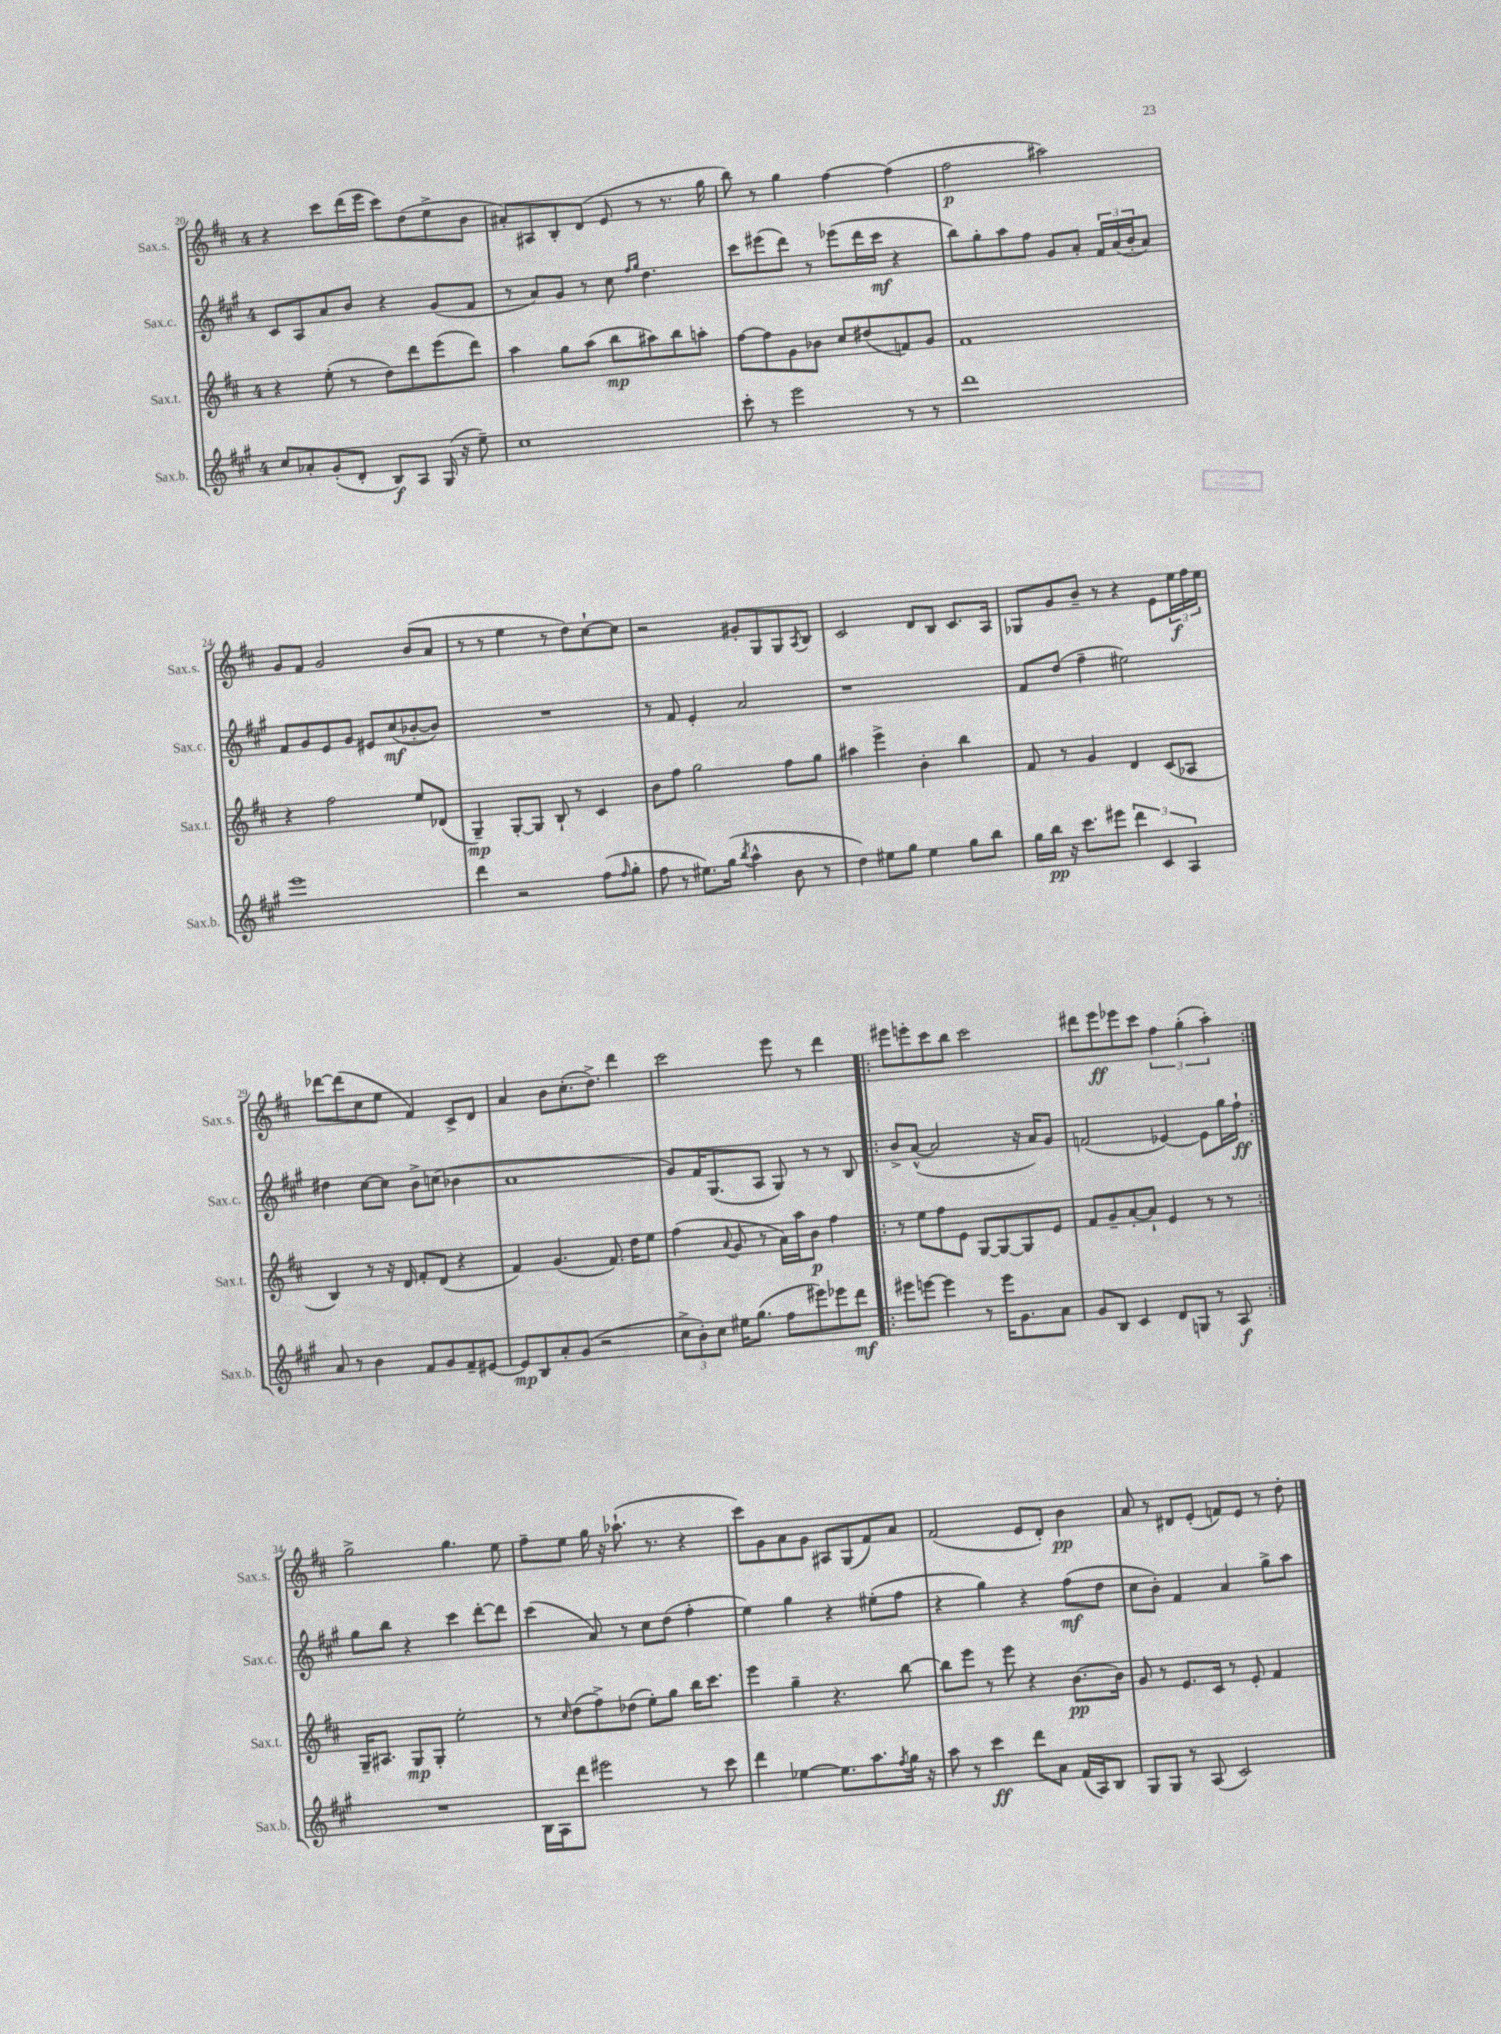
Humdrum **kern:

**kern	**kern	**kern	**kern
*staff4	*staff3	*staff2	*staff1
*clefG2	*clefG2	*clefG2	*clefG2
*k[f#c#g#]	*k[f#c#]	*k[f#c#g#]	*k[f#c#]
*M4/4	*M4/4	*M4/4	*M4/4
8cc#/L	4r	8c#/L	4r
8a-'/	.	8A/	.
(8g#'/	(8ee'\	8a/	8ccc#\L
8d'/J	8r	8b/J	(16ddd\L
.	.	.	16eee\JJ
8B/L)	8dd\L)	4r	8ccc#\L)
8A/J	8ddd\	.	(8dd\
(16G#/	(8eee\	(8g#/L	8ee^\
16r	.	.	.
8ee~\)	8ddd\J)	8f#/J	8b\J
=	=	=	=
1cc#	4aa\	8r	8a#'/L)
.	.	8a/L)	8A#/
.	8gg\L	8g#/J	8B'/
.	(8aa\J	8r	(8d/J
.	8bb\L	8cc#\	8e/
.	.	16qqff#/LL	.
.	.	16qqgg#/JJ	.
.	8aa#\)	4.dd\	8r
.	8bb\	.	8.r
.	8aa'\J	.	.
.	.	.	16gg\
=	=	=	=
8ccc#'\	[8ff#\L	8ccc#\L	8bb\)
8r	8ff#\]	(8eee#\	8r
2eee\	8g\	8ddd\J)	4gg\
.	8b-\J	8r	.
.	8cc#/L	(8eee-\L	[4ff#\
.	(8dd#/	16ddd\L	.
.	.	16ccc#\JJ	.
8r	8f/)	4r	(4ff#\]
8r	8g/J	.	.
=	=	=	=
1ddd	1f#	8bb\L)	2ff#\
.	.	8gg#'\	.
.	.	8aa\	.
.	.	8ff#\J	.
.	.	8g#/L	2aa#\)
.	.	8a'/J	.
.	.	24f#/LL	.
.	.	(24a/	.
.	.	24b'/J	.
.	.	8a/J)	.
=	=	=	=
1eee	4r	8f#/L	8g/L
.	.	8g#/	8f#/J
.	2ff#\	8e/	2g/
.	.	8g#/J	.
.	.	8e#/L	.
.	.	(8cc#/	.
.	8ee/L	[8b-'/	(8b/L
.	(8d-/J	8b-/]J)	8a/J
=	=	=	=
4ddd\	4G~/)	1r	8r
.	.	.	8r
2r	[8G'/L	.	4ee\
.	8G/]J	.	.
.	8B`/	.	8r
.	8r	.	8dd\L)
(8ff#\L	4c#/	.	[8cc#`\
16qqff#/	.	.	.
8gg#'\J	.	.	8cc#\]J
=	=	=	=
8ff#\	8b\L	8r	2r
8r	8ff#\J	8f#/	.
8.ee#\L)	2gg\	4e'/	.
(16gg#\Jk	.	.	.
8qbb/	.	.	.
4aa^^\	.	2a/	8g#'/L
.	.	.	8G/
8b\	8ff#\L	.	8G/
.	.	.	8qA/
8r	8gg\J	.	8B/J
=	=	=	=
4dd\)	4aa#\	1r	2c#/
8ee#\L	4eee^\	.	.
8gg#\J	.	.	.
4ee#\	4b'\	.	8d/L
.	.	.	8B/J
8gg#\L	4bb\	.	8.c#/L
8bb\J	.	.	.
.	.	.	16A/Jk
=	=	=	=
16gg#\LL	8f#/	8f#/L	8G-/L
16bb\JJ	.	.	.
16r	8r	(8dd/J	8g/
8.ccc#\L	.	.	.
.	4g/	4ff#~\	8b~/J
8eee#\J	.	.	8r
6ddd\	4d/	2ee#\)	4r
6c#/	.	.	.
.	(8c#/L	.	8e\L
6A/	.	.	.
.	8A-/J	.	24ee\L
.	.	.	24ff#\
.	.	.	24ee\JJ
=	=	=	=
8a/	4B/)	4dd#\	[8ddd-\L
8r	.	.	(8ddd-\]
4b\	8r	[8cc#\L	8cc#\
.	16r	8cc#\]J	8ee\J
.	16d/	.	.
8f#/L	8f#'/L	8b^\L	4f#/)
8g#/	(8d/J	(8cc\J	.
8f#~/	4r	4b-\	8c#^/L
[8e#/J	.	.	8d/J
=	=	=	=
8e#/]L	4f#/)	1a	4a/
8B/	.	.	.
8a'/	(4.g/	.	8b\L
(8g#/J	.	.	(8.cc#'\
2r	.	.	.
.	.	.	8.dd^\J)
.	8.f#/)	.	.
.	.	.	4ddd\
.	16dd\LK	.	.
.	8ee\J	.	.
=	=	=	=
12cc#^\L	(4ff#\	8g#/L)	2ccc#\
12b'\)	.	.	.
.	.	16f#/K	.
12cc#\J	.	.	.
.	.	(8.G#/	.
.	8qqa/	.	.
16ee#\LK	8g/	.	.
(8.gg#\J	.	.	.
.	8r	8A/J	.
8ff#\L	16a\LL)	8G#/)	8eee\
.	16aa\J	.	.
8eee#\)	8b\J	8r	8r
8eee-\	4ff#\	8r	4ddd\
8ddd\J	.	8B/	.
=!|:	=!|:	=!|:	=!|:
8eee#\L	8r	8b^/L	8eee#\L
[8eee\J	8ee\L	([8a^^/J	8eee'\
4eee\]	8ff#\	2a/]	8ccc#\
.	8e\J	.	8bb\J
8r	[8G/L	.	2ccc#\
16eee\LK	8G/_	.	.
8.g#\	.	.	.
.	8G/]	16r	.
.	.	16a/LK)	.
8a\J	8e/J	8g#/J	.
=	=	=	=
8g#/L	8f#/L	(2f/	8ddd#\L
8B/J	8g~/	.	8eee\
4c#/	[8a'/	.	8eee-\
.	8a`/]J	.	8ccc#\J
8d/L	4e/	[4e-/)	6ff#\
8G/J	.	.	.
.	.	.	(6gg'\
8r	8r	8e-\]L	.
.	.	.	6aa'\)
8A/	8r	16gg#\L	.
.	.	16ff#`\JJ	.
=:|!	=:|!	=:|!	=:|!
1r	16G~/LK	8gg#\L	2gg^\
.	8.A#/J	.	.
.	.	8bb\J	.
.	8G/L	4r	.
.	8G'/J	.	.
.	2ee'\	4ccc#\	4.gg\
.	.	[8ddd'\L	.
.	.	8ddd\]J	8ee\
=	=	=	=
16B\LL	8r	(4ccc#\	8ff#~\L
16A\J	.	.	.
.	16qqcc#/	.	.
8ddd\J	(8dd\L	.	8ee\J
2eee#\	8ff#^\)	8a/)	16gg\
.	.	.	16r
.	(8dd-\J	8r	(8.aa-`\
.	8ee'\L)	8cc#\L	.
.	.	.	8.r
.	8gg\J	(8dd\J	.
8r	16bb\LK	4ff#'\	4r
.	8.ccc#\J	.	.
8ccc#\	.	.	.
=	=	=	=
4ddd\	4eee\	4ee\)	8ccc#\L)
.	.	.	8g\
[4ee-\	4gg~\	4gg#\	8a\
.	.	.	8g\J
8.ee-\]L	4.r	4r	8A#/L
.	.	.	(8G/
8.aa\	.	.	.
.	.	(8ee#'\L	8f#/)
8qff#/	.	.	.
16gg#\Jk	[8bb\	8ff#\J	8a/J
16r	.	.	.
=	=	=	=
8aa\	8bb\]L	4r	(2f#/
8r	8eee\J	.	.
4ccc#\	8r	4gg#\)	.
.	8eee\	.	.
8ddd\L	4r	4r	8e/L
8a\J	.	.	8d'/J)
(16f#/LL	[8.b\L	(8ff#\L	4b\
16A/J)	.	.	.
8B/J	.	8dd\J	.
.	16b\]Jk	.	.
=	=	=	=
8G#/L	8g/	8cc#\L	8a/
8G#/J	8r	8b'\J)	8r
8r	8.e/L	4f#/	8d#/L
(8A/	.	.	(8e'/J
.	16c#/Jk	.	.
2c#/)	8r	4a/	8f/L)
.	8e'/	.	8e/J
.	4f#/	8gg#^\L	8r
.	.	8aa\J	8dd'\
==	==	==	==
*-	*-	*-	*-
